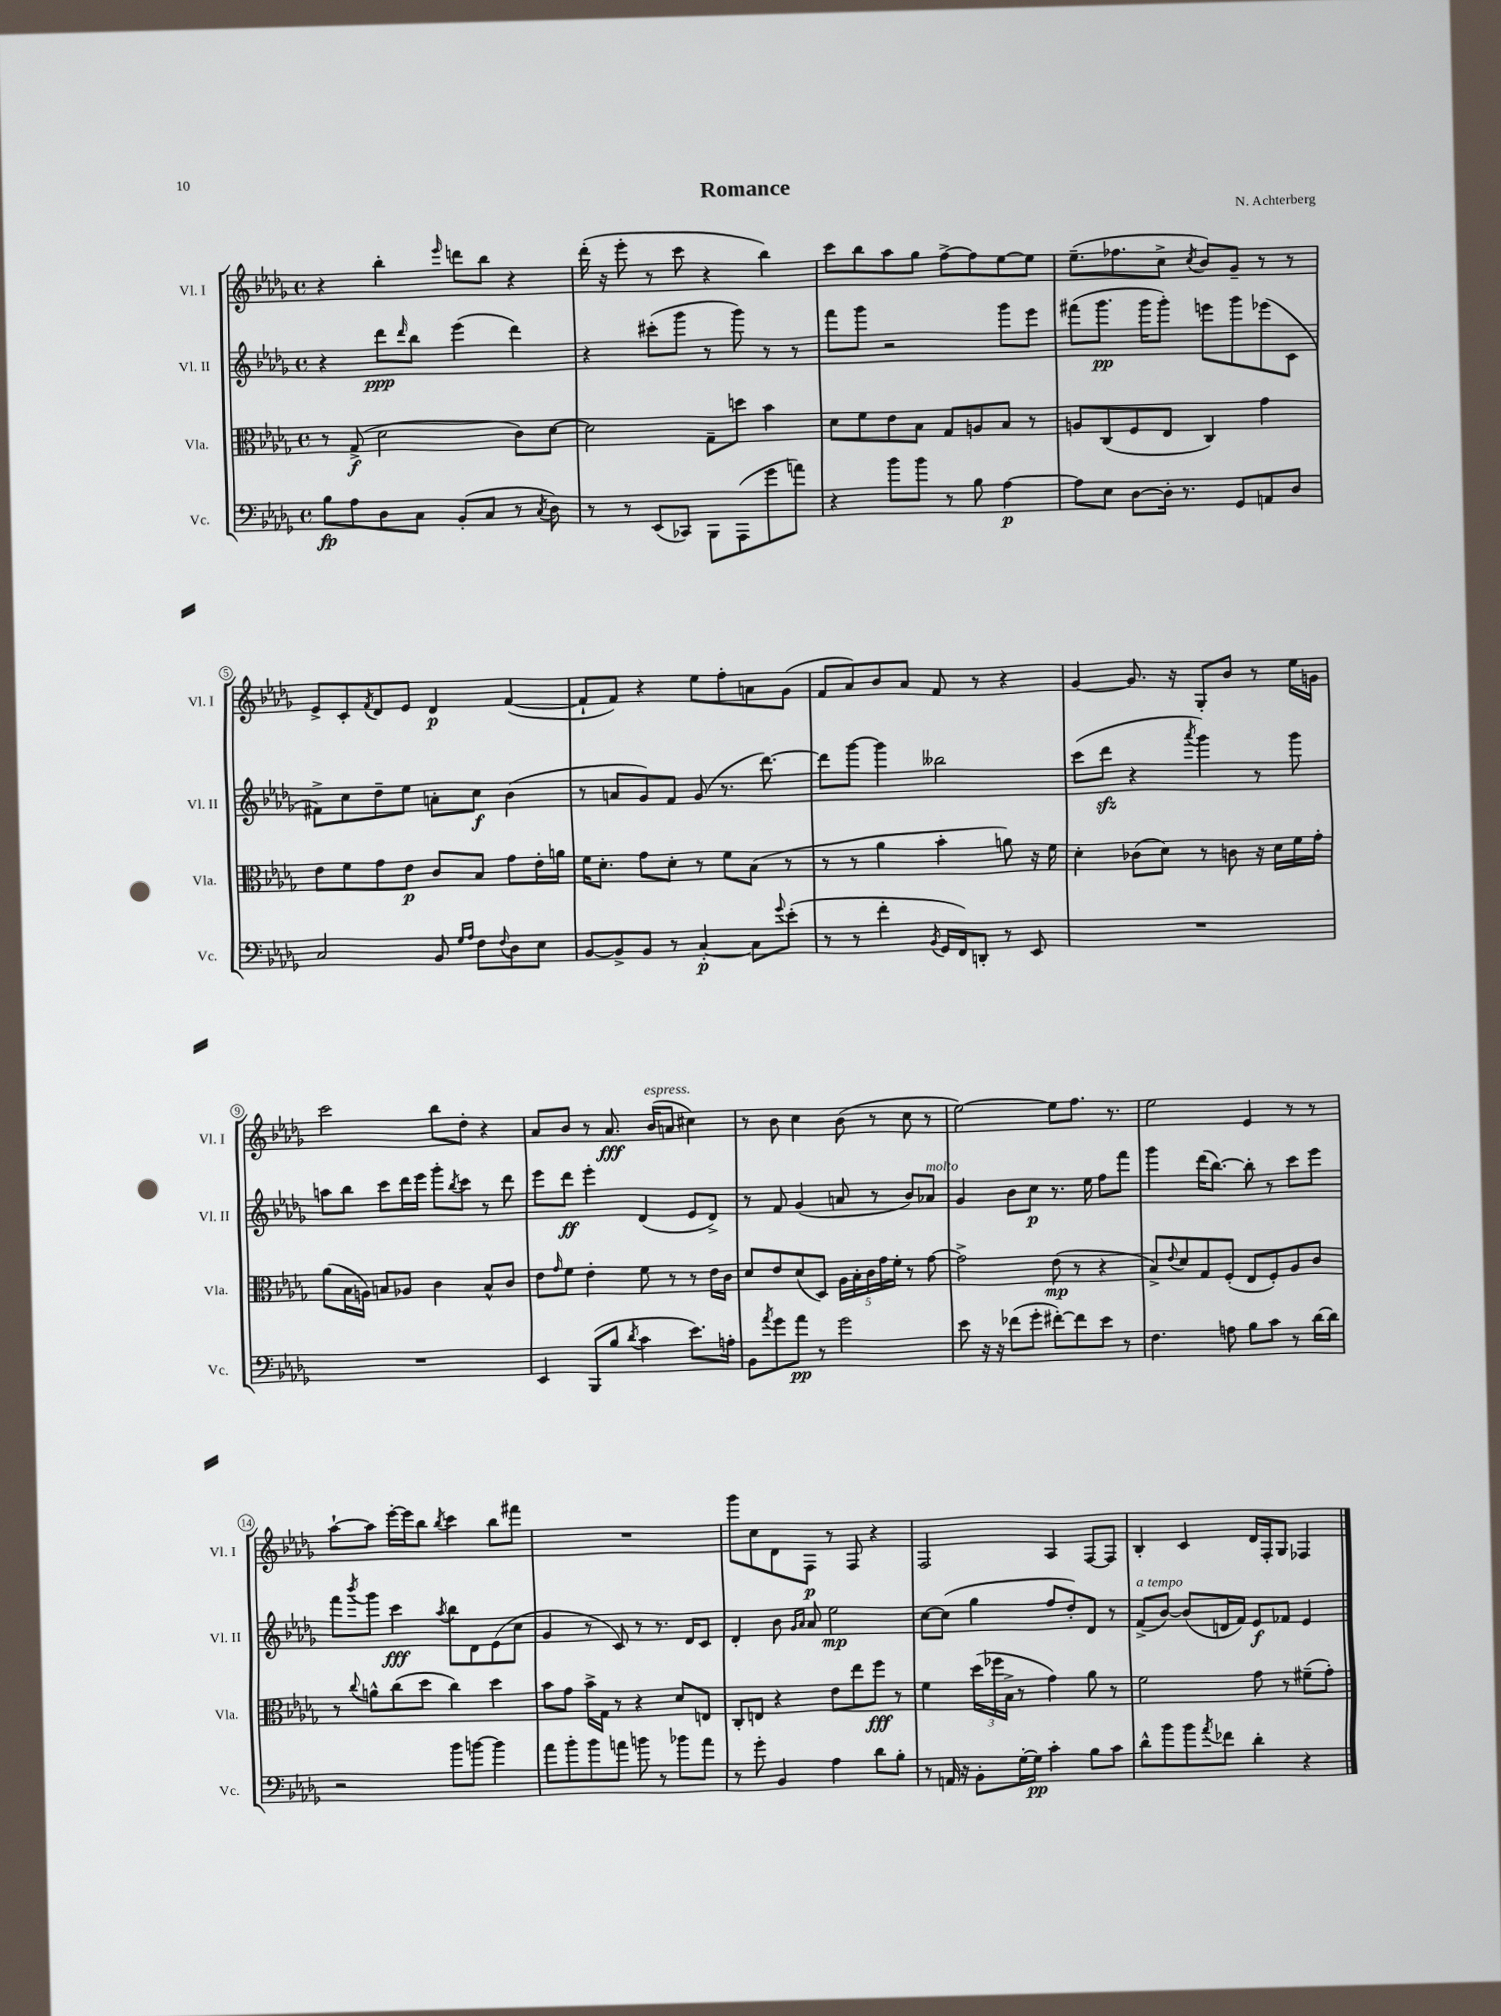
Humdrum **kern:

**kern	**dynam	**kern	**dynam	**kern	**dynam	**kern	**dynam
*part4	*part4	*part3	*part3	*part2	*part2	*part1	*part1
*staff4	*staff4	*staff3	*staff3	*staff2	*staff2	*staff1	*staff1
*I"Vc.	*	*I"Vla.	*	*I"Vl. II	*	*I"Vl. I	*
*I'Vc.	*	*I'Vla.	*	*I'Vl. II	*	*I'Vl. I	*
*clefF4	*	*clefC3	*	*clefG2	*	*clefG2	*
*k[b-e-a-d-g-]	*	*k[b-e-a-d-g-]	*	*k[b-e-a-d-g-]	*	*k[b-e-a-d-g-]	*
*M4/4	*	*M4/4	*	*M4/4	*	*M4/4	*
*met(c)	*	*met(c)	*	*met(c)	*	*met(c)	*
=1	=1	=1	=1	=1	=1	=1	=1
8B-\L	fp	8r	.	4r	.	4r	.
8A-\	.	(8G-^/	f	.	.	.	.
8D-\	.	2d-\	.	8ddd-\L	ppp	4bb-'\	.
.	.	.	.	16qqddd-/	.	.	.
8C\J	.	.	.	8bb-\J	.	.	.
.	.	.	.	.	.	16qqeee-/	.
(8BB-'/L	.	.	.	(4eee-\	.	8dddn\L	.
8C/J	.	.	.	.	.	8bb-\J	.
8r	.	8c\L)	.	4ddd-\)	.	4r	.
8qC/	.	.	.	.	.	.	.
8D-\)	.	[8d-\J	.	.	.	.	.
=2	=2	=2	=2	=2	=2	=2	=2
8r	.	2d-\]	.	4r	.	(16ddd-'\	.
.	.	.	.	.	.	16r	.
8r	.	.	.	.	.	8eee-'\	.
(8EE-/L	.	.	.	(8ccc#X'\L	.	8r	.
8CC-X/J)	.	.	.	8ggg-\J	.	8ccc\	.
8BBB-\L	.	8G-~\L	.	8r	.	4r	.
(8AAA-\	.	8ddn\J	.	8ggg-\)	.	.	.
8g-\	.	4b-\	.	8r	.	4bb-\)	.
8an\J)	.	.	.	8r	.	.	.
=3	=3	=3	=3	=3	=3	=3	=3
4r	.	8d-\L	.	8fff\L	.	8ccc\L	.
.	.	8f\	.	8ggg-\J	.	8bb-\	.
8b-\L	.	8e-\	.	2r	.	8aa-\	.
8b-\J	.	8B-\J	.	.	.	8gg-\J	.
8r	.	8G-/L	.	.	.	[8ff^\L	.
8B-\	.	8An/	.	.	.	8ff\]	.
[4A-\	p	8B-/J	.	8ggg-\L	.	[8ee-\	.
.	.	8r	.	8eee-\J	.	8ee-\J]	.
=4	=4	=4	=4	=4	=4	=4	=4
8A-\L]	.	8An/L	.	(8fff#X\L	.	(8.ee-~\L	.
8E-\J	.	(8C/	.	8.ggg-\J	pp	.	.
.	.	.	.	.	.	8.ff-X\	.
[8D-\L	.	8F/	.	.	.	.	.
.	.	.	.	16ggg-\KL	.	.	.
16D-'\Jk]	.	8E-/J	.	8ggg-'\J)	.	8cc^\J	.
8.r	.	.	.	.	.	.	.
.	.	.	.	.	.	8qcc/	.
.	.	4C/)	.	8eeen\L	.	8b-/L)	.
8GG-/L	.	.	.	8ggg-\	.	8g-~/J	.
8AAn/	.	4g-\	.	(8eee-X\	.	8r	.
8D-/J	.	.	.	8c\J	.	8r	.
!!LO:LB:g=z
=5	=5	=5	=5	=5	=5	=5	=5
2C/	.	8e-\L	.	8f#X^\L)	.	8e-^/L	.
.	.	8f\	.	8cc\	.	8c'/	.
.	.	.	.	.	.	8qf/	.
.	.	8g-\	.	8dd-~\	.	8d-/	.
.	.	8e-\J	p	8ee-\J	.	8e-/J	.
8BB-/	.	8c/L	.	8an'\L	.	4d-/	p
16qqG-/LL	.	.	.	.	.	.	.
16qqA-/JJ	.	.	.	.	.	.	.
8F\L	.	8B-/J	.	8cc\J	f	.	.
8qqF/	.	.	.	.	.	.	.
8D-\	.	8g-\L	.	(4b-\	.	([4f/	.
8E-\J	.	16e-'\L	.	.	.	.	.
.	.	16an\JJ	.	.	.	.	.
=6	=6	=6	=6	=6	=6	=6	=6
[8BB-/L	.	16f\KL	.	8r	.	8f`/L]	.
.	.	8.d-'\J	.	.	.	.	.
8BB-^/]	.	.	.	8an/L	.	8f/J)	.
8BB-/J	.	8g-\L	.	8g-/)	.	4r	.
8r	.	8d-'\J	.	8f/J	.	.	.
[4C'/	p	8r	.	(8g-/	.	8ee-\L	.
.	.	8f\L	.	8.r	.	8ff'\	.
8C\L]	.	(8B-\J	.	.	.	8an\	.
.	.	.	.	[8.ddd-\)	.	.	.
8qqg-/	.	.	.	.	.	.	.
(8e-'\J	.	8r	.	.	.	(8g-\J	.
=7	=7	=7	=7	=7	=7	=7	=7
8r	.	8r	.	8ddd-\L]	.	8f/L	.
8r	.	8r	.	[8ggg-\J	.	8a-/)	.
4f'\	.	4a-\	.	4ggg-\]	.	8b-/	.
.	.	.	.	.	.	8a-/J	.
8qBB-/	.	.	.	.	.	.	.
16GG-/LL	.	4b-'\	.	2bb--X\	.	8f/	.
16FF/J)	.	.	.	.	.	.	.
8DDn'/J	.	.	.	.	.	8r	.
8r	.	8an\)	.	.	.	4r	.
8EE-/	.	16r	.	.	.	.	.
.	.	16f\	.	.	.	.	.
=8	=8	=8	=8	=8	=8	=8	=8
1r	.	4d-'\	.	(8ccc\L	.	[4g-/	.
.	.	.	.	8ddd-zz\J	.	.	.
.	.	(8c-X\L	.	4r	.	8.g-/]	.
.	.	8d-\J)	.	.	.	.	.
.	.	.	.	.	.	16r	.
.	.	.	.	8qaaa-/	.	.	.
.	.	8r	.	4ggg-\)	.	8G-'/L	.
.	.	8cn\	.	.	.	8b-/J	.
.	.	16r	.	8r	.	8r	.
.	.	16d-\LL	.	.	.	.	.
.	.	16f\	.	8ggg-\	.	16ee-\LL	.
.	.	16g-'\JJ	.	.	.	16gn\JJ	.
!!LO:LB:g=z
=9	=9	=9	=9	=9	=9	=9	=9
1r	.	(8a-\L	.	8aan\L	.	2ccc\	.
.	.	16B-\L	.	8bb-\J	.	.	.
.	.	16An\JJ)	.	.	.	.	.
.	.	8Bn/L	.	8ccc\L	.	.	.
.	.	8A-X/J	.	16ddd-\L	.	.	.
.	.	.	.	16eee-\JJ	.	.	.
.	.	4c\	.	8ggg-'\L	.	8bb-\L	.
.	.	.	.	8qbb-/	.	.	.
.	.	.	.	8ccc\J	.	8dd-'\J	.
.	.	8B^^/L	.	8r	.	4r	.
.	.	8c/J	.	8ddd-\	.	.	.
=10	=10	=10	=10	=10	=10	=10	=10
4EE-/	.	8e-\L	.	8eee-\L	.	8a-/L	.
.	.	16qqg-/	.	.	.	.	.
.	.	8f\J	.	8ddd-\J	ff	8b-/J	.
(8BBB-/L	.	4e-'\	.	4eee-'\	.	8r	.
8B-/J	.	.	.	.	.	8.a-/	fff
8qd-/	.	.	.	.	.	.	.
4c\	.	8f\	.	(4d-/	.	.	.
!	!	!	!	!	!	!LO:TX:a:i:t=espress.	!
.	.	.	.	.	.	(16b-/KL	.
.	.	8r	.	.	.	8an/J	.
8.e-\L)	.	8r	.	8e-/L	.	4cc#X\)	.
.	.	16e-\LL	.	8d-^/J)	.	.	.
16An'\Jk	.	16c\JJ	.	.	.	.	.
=11	=11	=11	=11	=11	=11	=11	=11
8BB-\L	.	8d-/L	.	8r	.	8r	.
8qa-/	.	.	.	.	.	.	.
8g-\	.	8e-/	.	8f/	.	8b-\	.
8a-\J	pp	(8d-/	.	(4g-/	.	4cc\	.
8r	.	8D-/J)	.	.	.	.	.
2g-\	.	20A-\LL	.	8an/	.	(8b-\	.
.	.	20B-'\	.	.	.	.	.
.	.	20c\	.	.	.	.	.
.	.	.	.	8r	.	8r	.
.	.	20g-\	.	.	.	.	.
.	.	20f'\JJ	.	.	.	.	.
.	.	8r	.	8b-/L)	.	8cc\	.
!	!	!	!	!LO:TX:a:i:t=molto	!	!	!
.	.	[8g-\	.	8a-X/J	.	8r	.
=12	=12	=12	=12	=12	=12	=12	=12
8e-\	.	2g-^\]	.	4g-/	.	[2ee-\)	.
16r	.	.	.	.	.	.	.
16r	.	.	.	.	.	.	.
(8f-X\L	.	.	.	8b-\L	.	.	.
8g-'\J	.	.	.	8cc\J	p	.	.
[8f#X'\L)	.	(8e-\	mp	8.r	.	8ee-\L]	.
8f#\]	.	8r	.	.	.	8.ff\J	.
.	.	.	.	16ee-\	.	.	.
8e-\J	.	4r	.	8ff\L	.	.	.
.	.	.	.	.	.	8.r	.
8r	.	.	.	8fff\J	.	.	.
=13	=13	=13	=13	=13	=13	=13	=13
4.F\	.	8B-^/L)	.	4ggg-\	.	2ee-\	.
.	.	8qqe-/	.	.	.	.	.
.	.	8d-/	.	.	.	.	.
.	.	8G-/	.	(16ddd-\KL	.	.	.
.	.	.	.	[8.bb-\J)	.	.	.
8An\	.	(8F'/J	.	.	.	.	.
8B-\L	.	8E-/L	.	8bb-'\]	.	4e-/	.
8c\J	.	8F'/)	.	8r	.	.	.
8r	.	8A-/	.	8ccc\L	.	8r	.
[16d-\LL	.	8c/J	.	8eee-\J	.	8r	.
16d-\JJ]	.	.	.	.	.	.	.
!!LO:LB:g=z
=14	=14	=14	=14	=14	=14	=14	=14
2r	.	8r	.	8fff\L	.	[8aa-`\L	.
.	.	8qqcc/	.	8qbbb-/	.	.	.
.	.	8an^^\L	.	8ggg-\J	.	8aa-\J]	.
.	.	(8cc\	.	4ccc\	fff	[16eee-'\LL	.
.	.	.	.	.	.	16eee-\J]	.
.	.	8dd-\J	.	.	.	8bb-\J	.
.	.	.	.	8qaa-/	.	8qbb-/	.
8b-\L	.	4cc\)	.	8bb-\L	.	4ccc\	.
[8bn\J	.	.	.	8d-\	.	.	.
4b\]	.	4dd-\	.	(8e-\	.	8bb-\L	.
.	.	.	.	8cc\J	.	8fff#X\J	.
=15	=15	=15	=15	=15	=15	=15	=15
8a-\L	.	8b-\L	.	4g-/	.	1r	.
8b-'\	.	8g-\J	.	.	.	.	.
8b-\	.	16b-^\LL	.	8r	.	.	.
.	.	16G-\JJ	.	.	.	.	.
8an\J	.	8r	.	8c/)	.	.	.
8bn\	.	4r	.	8r	.	.	.
8r	.	.	.	8.r	.	.	.
8b-X\L	.	8d-/L	.	.	.	.	.
.	.	.	.	16d-/KL	.	.	.
8a\J	.	8En/J	.	8c/J	.	.	.
=16	=16	=16	=16	=16	=16	=16	=16
8r	.	8C'/L	.	4d-'/	.	8ggg-\L	.
8g-'\	.	8En/J	.	.	.	8cc\	.
4BB-/	.	4r	.	8b-\	.	8d-\	.
.	.	.	.	16qqg-/LL	.	.	.
.	.	.	.	16qqa-/JJ	.	.	.
.	.	.	.	8a-/	.	8F\J	p
4A-\	.	8e-\L	.	2ee-\	mp	8r	.
.	.	8ee-\	.	.	.	8F/	.
8d-\L	.	8ff\J	fff	.	.	4r	.
8B-'\J	.	8r	.	.	.	.	.
=17	=17	=17	=17	=17	=17	=17	=17
8r	.	4f\	.	[8cc\L	.	2F/	.
16AAn/	.	.	.	(8cc\J]	.	.	.
16r	.	.	.	.	.	.	.
8BB-'\L	.	(24dd-\LL	.	4gg-\	.	.	.
.	.	24ff-X\	.	.	.	.	.
.	.	24B-^\JJ	.	.	.	.	.
[16G-'\L	.	8r	.	.	.	.	.
16G-\JJ]	pp	.	.	.	.	.	.
4c'\	.	4g-\)	.	8ff/L	.	4A-/	.
.	.	.	.	8dd-'/)	.	.	.
8B-\L	.	8a-\	.	8d-/J	.	[8F/L	.
8c\J	.	8r	.	8r	.	8F/J]	.
=18	=18	=18	=18	=18	=18	=18	=18
!	!	!	!	!LO:TX:a:i:t=a tempo	!	!	!
8d-^^\L	.	2f\	.	(8f^/L	.	4B-'/	.
8b-\	.	.	.	[8b-/J)	.	.	.
8b-\	.	.	.	(8b-/L]	.	4c/	.
8qa-/	.	.	.	.	.	.	.
8f-X\J	.	.	.	16dn/L	.	.	.
.	.	.	.	16f/JJ)	.	.	.
4d-'\	.	8g-\	.	8e-/L	f	16d-/LL	.
.	.	.	.	.	.	16F'/J	.
.	.	8r	.	8f-X/J	.	8G-/J	.
4r	.	(8f#X~\L	.	4e-/	.	4F-X/	.
.	.	8g-'\J)	.	.	.	.	.
==	==	==	==	==	==	==	==
*-	*-	*-	*-	*-	*-	*-	*-
